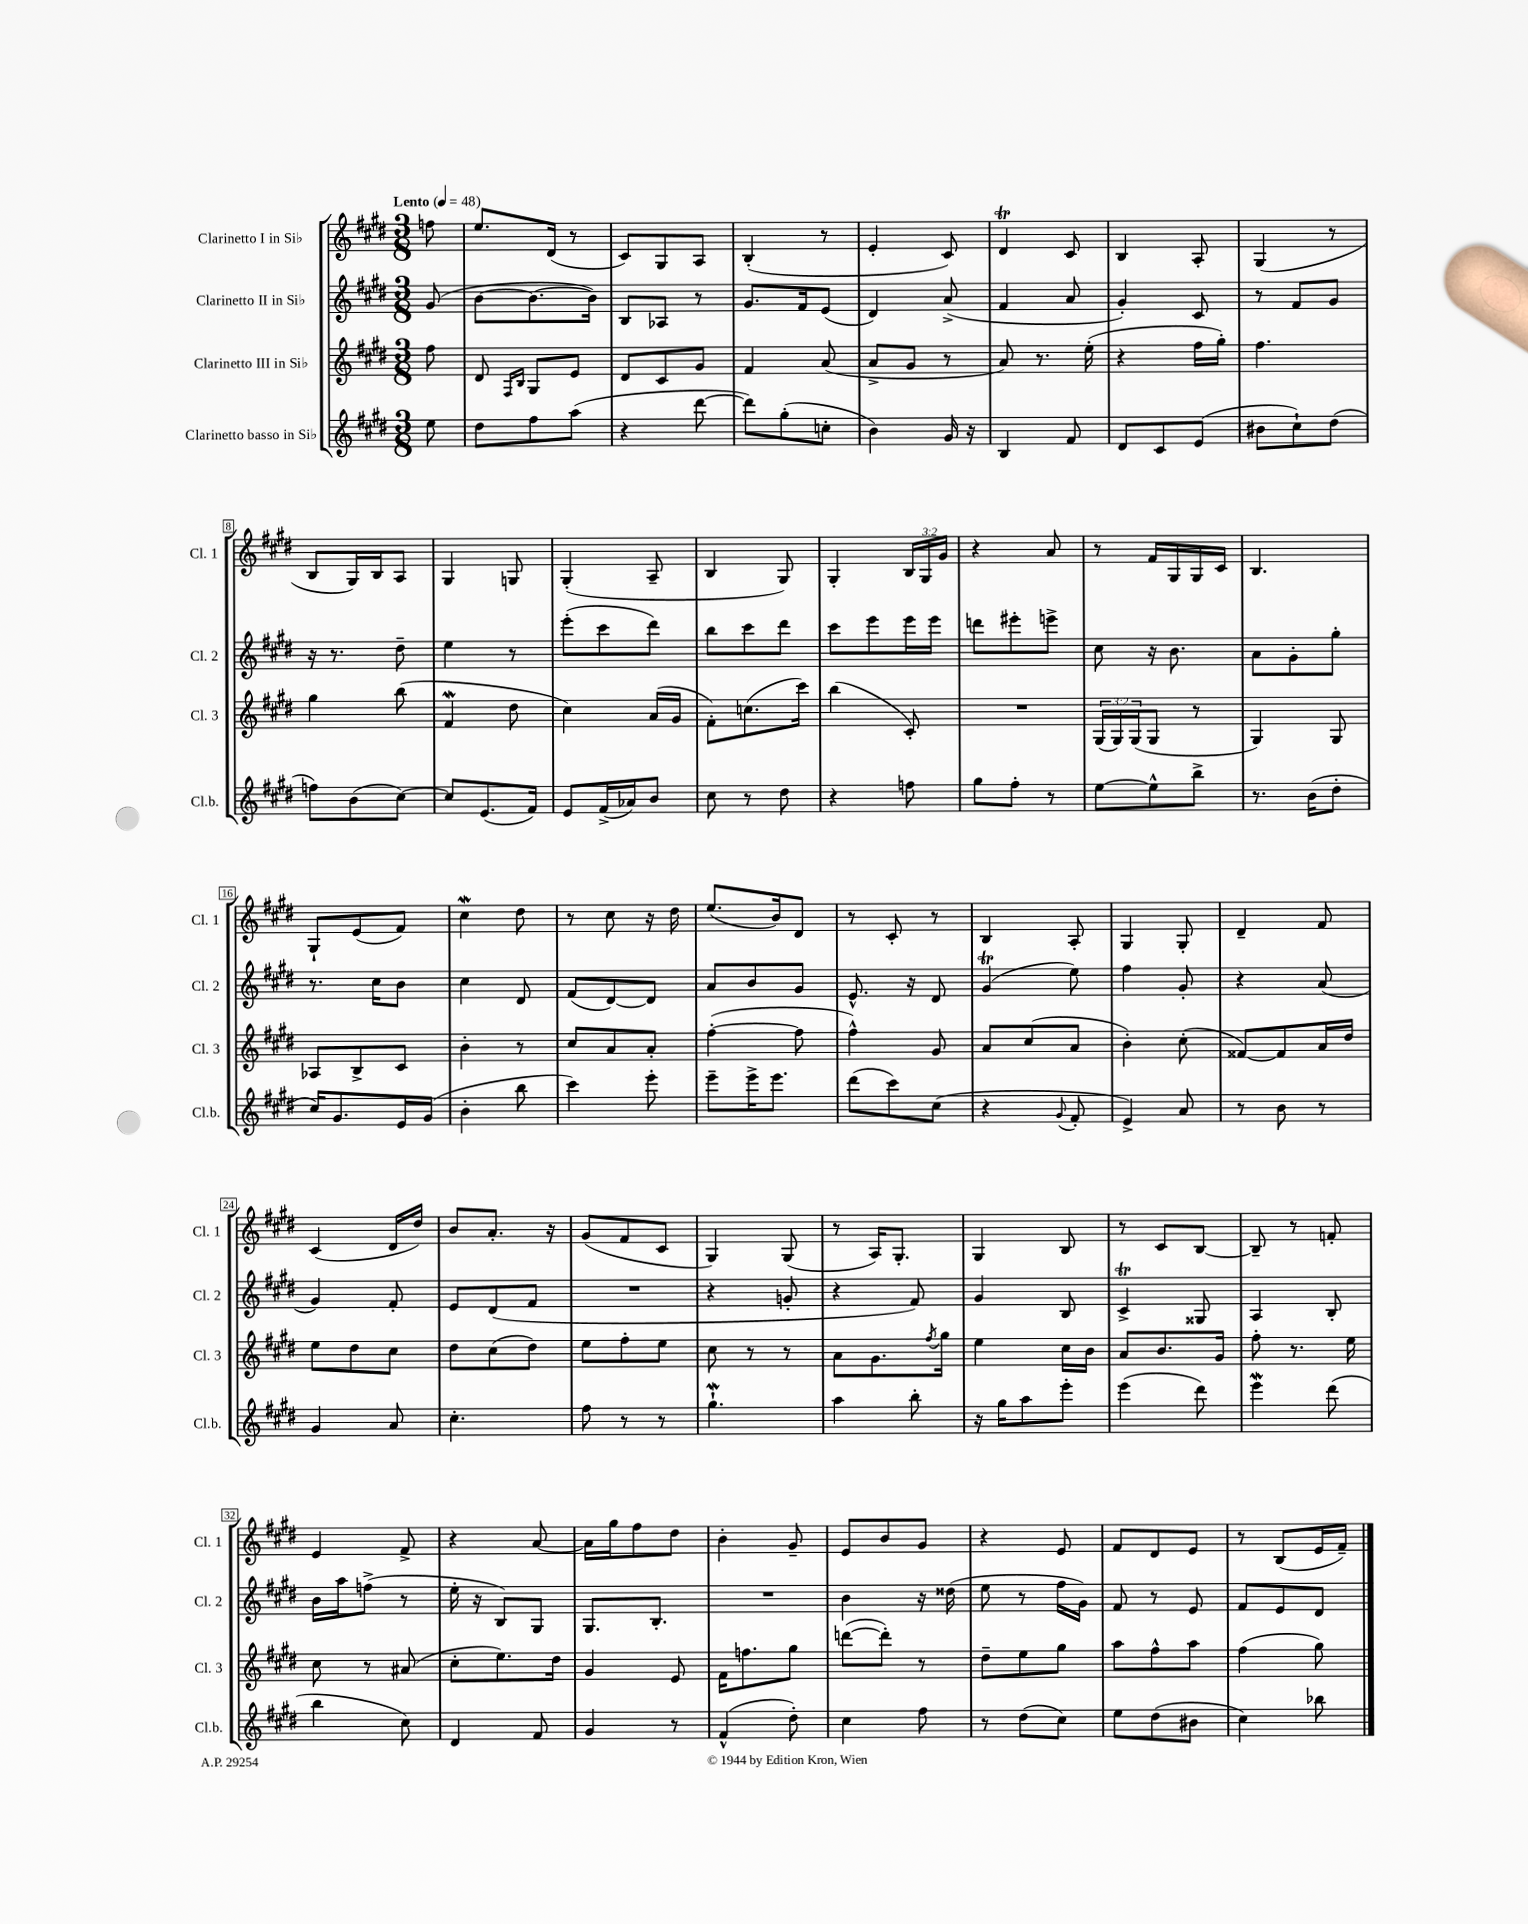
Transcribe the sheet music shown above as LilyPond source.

<<
\new StaffGroup <<
\new Staff = "s0" \with { instrumentName = "Clarinetto I in Sib" shortInstrumentName = "Cl. 1" } {
    \clef treble \key e \major \numericTimeSignature \time 3/8 \override Staff.TupletNumber.text = #tuplet-number::calc-fraction-text \partial 8 \tempo "Lento" 4 = 48
    f''8 |
    e''8. dis'16( r8 |
    cis'8) gis8 a8 |
    b4-.( r8 |
    e'4-. cis'8) |
    dis'4\trill cis'8 |
    b4 a8-. |
    gis4( r8 |
    b8 gis16) b16 a8 |
    gis4 g8 |
    gis4-.( a8-- |
    b4 gis8) |
    gis4-. \tuplet 3/2 { b16 gis16 gis'16 } |
    r4 a'8 |
    r8 fis'16 gis16 gis16 cis'16 |
    b4. |
    gis8-! e'8( fis'8) |
    cis''4\mordent dis''8 |
    r8 cis''8 r16 dis''16 |
    e''8.( b'16) dis'8 |
    r8 cis'8-. r8 |
    b4 a8-. |
    gis4 gis8-. |
    dis'4-- fis'8 |
    cis'4( dis'16 dis''16) |
    b'8 a'8.-. r16 |
    gis'8( fis'8 cis'8 |
    gis4) gis8( |
    r8 a16) gis8.-. |
    gis4 b8 |
    r8 cis'8 b8~ |
    b8-- r8 f'8-. |
    e'4 fis'8-> |
    r4 a'8~ |
    a'16 gis''16 fis''8 dis''8 |
    b'4-. gis'8-- |
    e'8 b'8 gis'8 |
    r4 e'8 |
    fis'8 dis'8 e'8 |
    r8 b8( e'16 fis'16--) \bar "|." |
}
\new Staff = "s1" \with { instrumentName = "Clarinetto II in Sib" shortInstrumentName = "Cl. 2" } {
    \clef treble \key e \major \numericTimeSignature \time 3/8 \partial 8
    gis'8( |
    b'8~ b'8.~ b'16) |
    b8 aes8 r8 |
    gis'8. fis'16 e'8( |
    dis'4) a'8->( |
    fis'4 a'8 |
    gis'4-.) cis'8 |
    r8 fis'8 gis'8 |
    r16 r8. dis''8-- |
    e''4 r8 |
    e'''8-.( cis'''8 dis'''8) |
    b''8 cis'''8 dis'''8 |
    cis'''8 e'''8 e'''16 e'''16 |
    d'''8 eis'''8-. e'''8-> |
    cis''8 r16 b'8. |
    a'8 gis'8-. gis''8-. |
    r8. cis''16 b'8 |
    cis''4 dis'8 |
    fis'8( dis'8~) dis'8 |
    a'8 b'8 gis'8 |
    e'8.-^ r16 dis'8 |
    gis'4\trill( e''8) |
    fis''4 gis'8-. |
    r4 a'8( |
    gis'4) fis'8-. |
    e'8 dis'8( fis'8 |
    R4. |
    r4 g'8-. |
    r4 fis'8) |
    gis'4 b8 |
    cis'4->\trill gisis8 |
    a4 b8-. |
    b'16 a''16 f''8->( r8 |
    e''16-. r16 b8) gis8 |
    gis8. b8.-. |
    R4. |
    b'4 r16 disis''16( |
    e''8 r8 fis''16 gis'16) |
    fis'8 r8 e'8 |
    fis'8 e'8 dis'8 \bar "|." |
}
\new Staff = "s2" \with { instrumentName = "Clarinetto III in Sib" shortInstrumentName = "Cl. 3" } {
    \clef treble \key e \major \numericTimeSignature \time 3/8 \override Staff.TupletNumber.text = #tuplet-number::calc-fraction-text \partial 8
    fis''8 |
    dis'8 \grace { fis16 b16 } gis8 e'8 |
    dis'8 cis'8 gis'8 |
    fis'4 a'8( |
    a'8-> gis'8 r8 |
    a'8) r8. e''16-.( |
    r4 fis''16 gis''16-.) |
    fis''4. |
    gis''4 b''8( |
    fis'4\mordent dis''8 |
    cis''4) a'16( gis'16 |
    fis'8-.) c''8.( cis'''16) |
    b''4( cis'8-.) |
    R4. |
    \tuplet 3/2 { gis16( gis16) gis16( } gis8 r8 |
    gis4) gis8 |
    aes8 b8-> cis'8 |
    b'4-. r8 |
    cis''8 a'8 a'8-. |
    fis''4~-.( fis''8 |
    fis''4-^) gis'8 |
    a'8 cis''8( a'8 |
    b'4-.) cis''8-.( |
    fisis'8~) fisis'8 a'16 dis''16 |
    e''8 dis''8 cis''8 |
    dis''8 cis''8( dis''8) |
    e''8 fis''8-. e''8 |
    cis''8 r8 r8 |
    a'8 gis'8. \acciaccatura { fis''8 } gis''16 |
    e''4 cis''16 b'16 |
    a'8 b'8. gis'16 |
    fis''8-. r8. e''16 |
    cis''8 r8 ais'8( |
    cis''8-. e''8.) dis''16 |
    gis'4 e'8 |
    fis'16 f''8. gis''8 |
    d'''8~( d'''8-.) r8 |
    dis''8-- e''8 gis''8 |
    a''8 fis''8-^ a''8 |
    fis''4( gis''8) \bar "|." |
}
\new Staff = "s3" \with { instrumentName = "Clarinetto basso in Sib" shortInstrumentName = "Cl.b." } {
    \clef treble \key e \major \numericTimeSignature \time 3/8 \partial 8
    e''8 |
    dis''8 fis''8 a''8( |
    r4 dis'''8~ |
    dis'''8) gis''8-.( c''8-. |
    b'4) gis'16 r16 |
    b4 fis'8 |
    dis'8 cis'8 e'8( |
    bis'8 cis''8-!) dis''8( |
    f''8) b'8( cis''8~) |
    cis''8 e'8.( fis'16) |
    e'8 fis'16->( aes'16) b'8 |
    cis''8 r8 dis''8 |
    r4 f''8 |
    gis''8 fis''8-. r8 |
    e''8~ e''8-^ b''8-> |
    r8. b'16( dis''8-. |
    cis''16) gis'8. e'16 gis'16( |
    b'4-. b''8 |
    cis'''4) e'''8-. |
    e'''8-- e'''16-> e'''8. |
    dis'''8( cis'''8) cis''8( |
    r4 \appoggiatura { gis'8 } fis'8-. |
    e'4->) a'8 |
    r8 b'8 r8 |
    gis'4 a'8 |
    cis''4.-. |
    fis''8 r8 r8 |
    gis''4.-!\mordent |
    a''4 b''8-. |
    r16 gis''16 a''8 e'''8-. |
    e'''4( dis'''8) |
    e'''4\mordent dis'''8( |
    b''4 cis''8) |
    dis'4 fis'8 |
    gis'4 r8 |
    fis'4-^( dis''8-.) |
    cis''4 fis''8 |
    r8 dis''8( cis''8) |
    e''8 dis''8( bis'8 |
    cis''4) bes''8 \bar "|." |
}
>>
>>
\layout { \context { \Score \override BarNumber.stencil = #(make-stencil-boxer 0.1 0.3 ly:text-interface::print) } }
